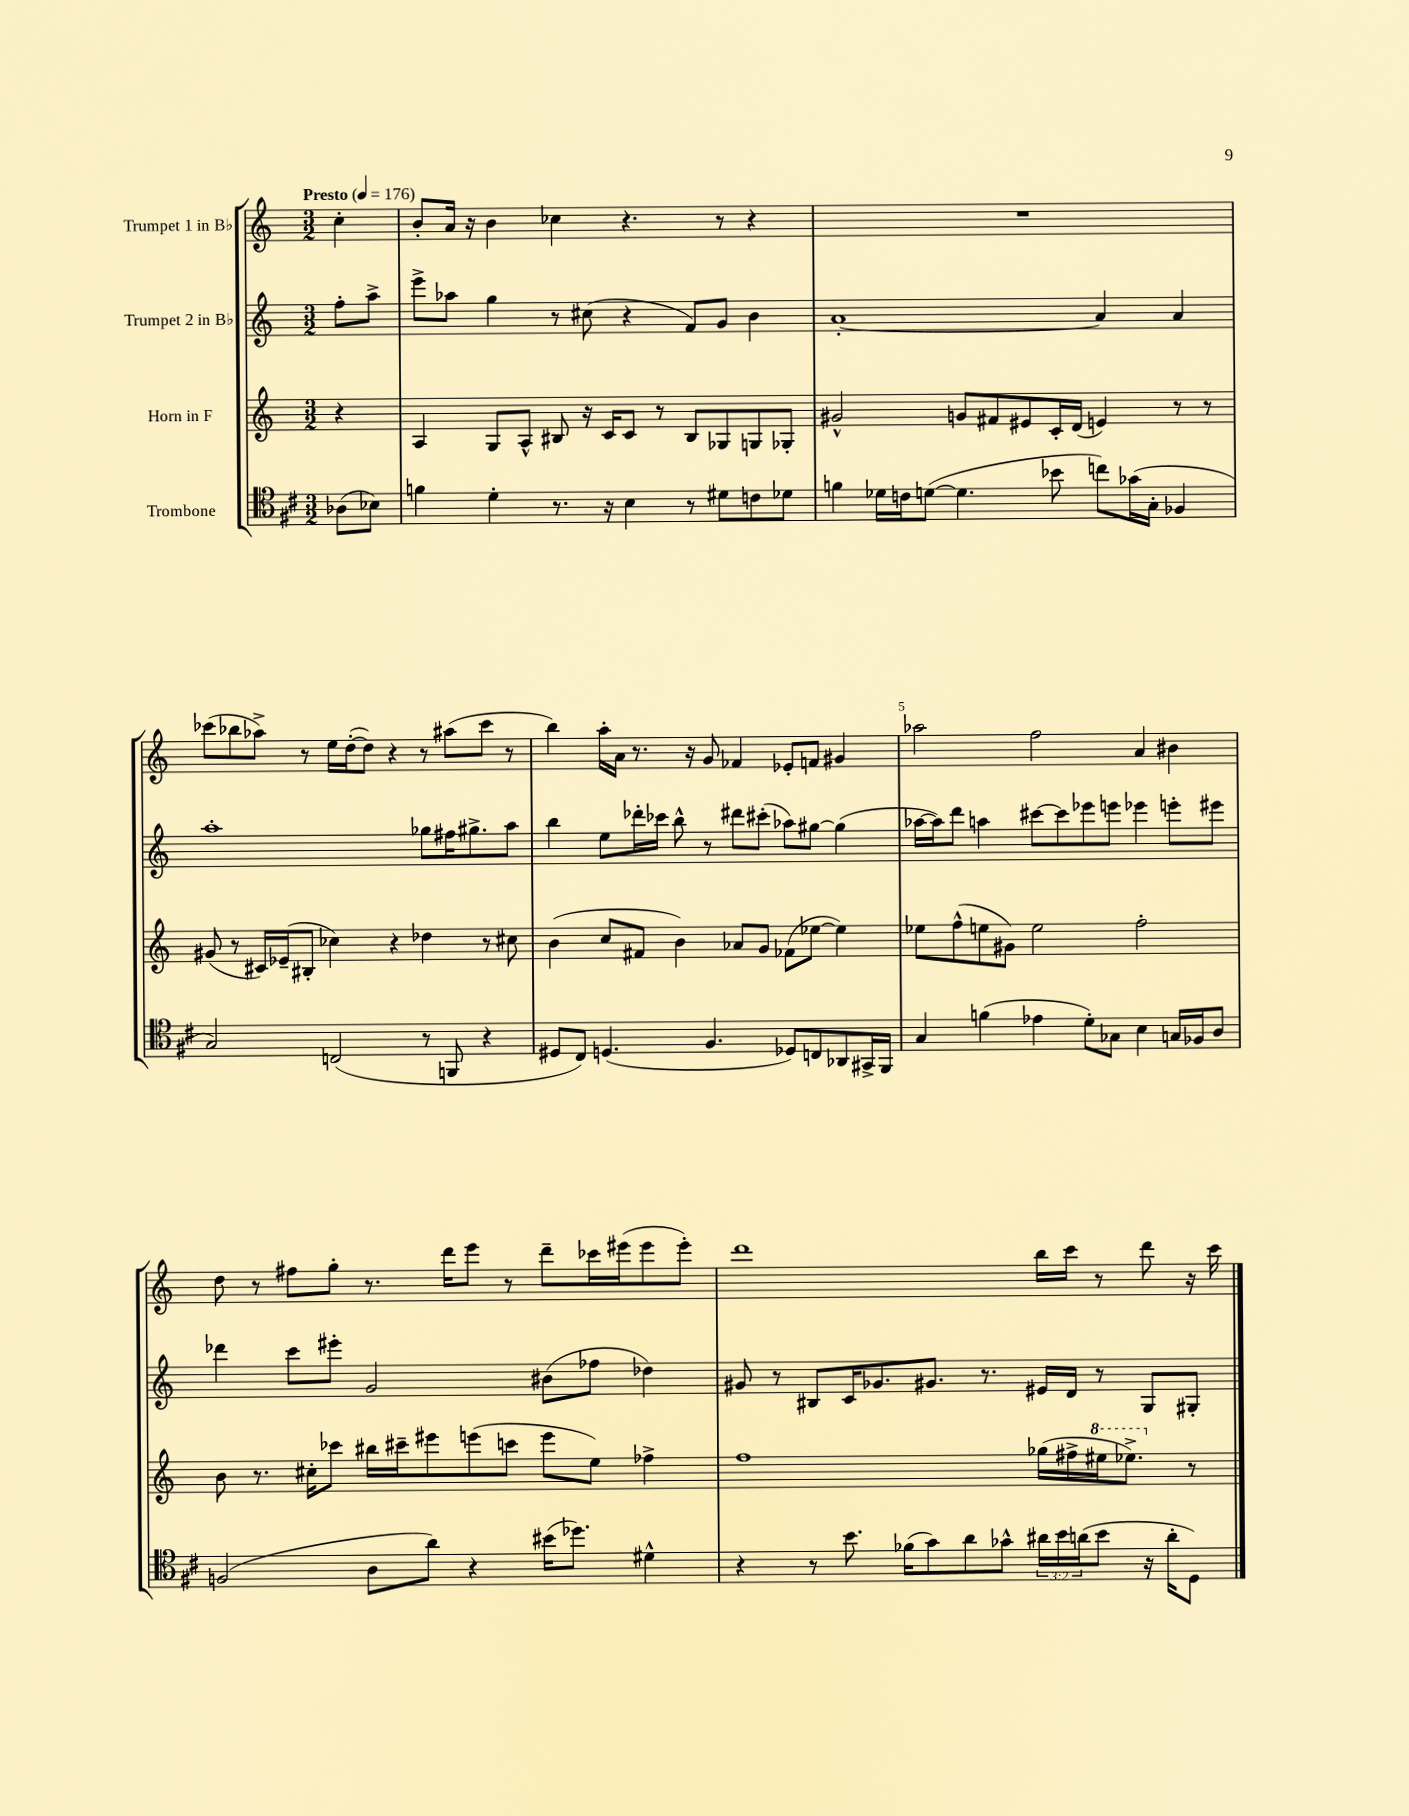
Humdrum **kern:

**kern	**kern	**kern	**kern
*staff4	*staff3	*staff2	*staff1
*clefC4	*clefG2	*clefG2	*clefG2
*k[f#c#]	*k[]	*k[]	*k[]
*M3/2	*M3/2	*M3/2	*M3/2
*MM176	*MM176	*MM176	*MM176
(8A-\L	4r	8ff'\L	4cc'\
8B-\J)	.	8aa^\J	.
=	=	=	=
4f\	4A/	8eee^\L	8b'/L
.	.	8aa-\J	16a/Jk
.	.	.	16r
4d'\	8G/L	4gg\	4b\
.	8A^^/J	.	.
8.r	8B#/	8r	4cc-\
.	16r	(8cc#\	.
16r	16c/LK	.	.
4B\	8c/J	4r	4.r
.	8r	.	.
8r	8B#/L	8f/L)	.
8d#\L	8G-/	8g/J	8r
8c\	8G/	4b\	4r
8d-\J	8G-'/J	.	.
=	=	=	=
4f\	2g#^^/	[1a'	1.r
16d-\LL	.	.	.
16c\J	.	.	.
([8d\J	.	.	.
4.d\]	8g/L	.	.
.	8f#/	.	.
.	8e#/	.	.
8b-\	16c'/L	.	.
.	(16d/JJ	.	.
8cc\L)	4e/)	4a/]	.
(16g-\L	.	.	.
16G'\JJ	.	.	.
4F-/	8r	4a/	.
.	8r	.	.
=	=	=	=
2G/)	(8g#/	1aa'	(8ccc-\L
.	8r	.	8bb-\
.	16c#/LL)	.	8aa-^\J)
.	(16e-~/J	.	.
.	8B#'/J	.	8r
(2C/	4cc-\)	.	16ee\LL
.	.	.	([16dd'\J
.	.	.	8dd\]J)
.	4r	.	4r
8r	4dd-\	8gg-\L	8r
8FF/	.	16ff#\K	(8aa#\L
.	.	8.gg#^\	.
4r	8r	.	8ccc-\J
.	8cc#\	8aa\J	8r
=	=	=	=
8D#/L	(4b\	4bb\	4bb\)
8C#/J)	.	.	.
(4.D/	8cc/L	8ee\L	16aa'\LL
.	.	.	16a\JJ
.	8f#/J	16ddd-'\L	8.r
.	.	16ccc-\JJ	.
.	4b\)	8bb^^\	.
.	.	.	16r
4.F#/	.	8r	8g/
.	8a-/L	8ddd#\L	4f-/
.	8g/J	(8ccc#'\J	.
8D-/L)	(8f-\L	8aa-\L)	8e-'/L
8C/	[8ee-\J	[8gg#\J	8f/J
8AA-/	4ee-\])	(4gg#\]	4g#/
16GG#^/L	.	.	.
16FF#/JJ	.	.	.
=	=	=	=
4G/	8ee-\L	[16aa-\LL	2aa-\
.	.	16aa-\]J)	.
.	(8ff^^\	8ddd\J	.
(4f\	8ee\	4aa\	.
.	8g#\J)	.	.
4e-\	2ee\	[8ccc#\L	2ff\
.	.	8ccc#\]	.
8d'\L)	.	8eee-\	.
8G-\J	.	8eee\J	.
4B\	2ff'\	4eee-\	4a/
16G/LL	.	8eee'\L	4b#\
16F-/J	.	.	.
8A/J	.	8eee#\J	.
=	=	=	=
(2F/	8b\	4ddd-\	8dd\
.	8.r	.	8r
.	.	8ccc\L	8ff#\L
.	16cc#'\LK	.	.
.	8ccc-\J	8eee#'\J	8gg'\J
8A\L	16bb#\LL	2g/	8.r
.	16ccc#~\J	.	.
8a\J)	8eee#\	.	.
.	.	.	16ddd\LK
4r	(8eee\	.	8eee\J
.	8ccc\J	.	8r
(16b#\LK	8eee\L	(8b#\L	8ddd~\L
8.dd-\J)	.	.	.
.	8ee\J)	8ff-\J	16ccc-\L
.	.	.	(16eee#\J
4d#^^\	4ff-^\	4dd-\)	8eee#\
.	.	.	8eee#'\J)
=	=	=	=
4r	1ff	8g#/	1ddd
.	.	8r	.
8r	.	8B#/L	.
8.b\	.	16c/K	.
.	.	8.g-/	.
(16f-\LK	.	.	.
8g\)	.	8.g#/J	.
8a\	.	.	.
.	.	8.r	.
8g-^^\J	.	.	.
24a#\LL	(16gg-\LL	16e#/LL	16bb\LL
24b\	.	.	.
.	16ff#^\	16d/JJ	16ccc\JJ
(24a\J	.	.	.
8b\J	16eee#\J	8r	8r
.	8.eee-^\J)	.	.
16r	.	8G/L	8ddd\
16a'\LK	.	.	.
8D\J)	8r	8G#'/J	16r
.	.	.	16ccc\
==	==	==	==
*-	*-	*-	*-
